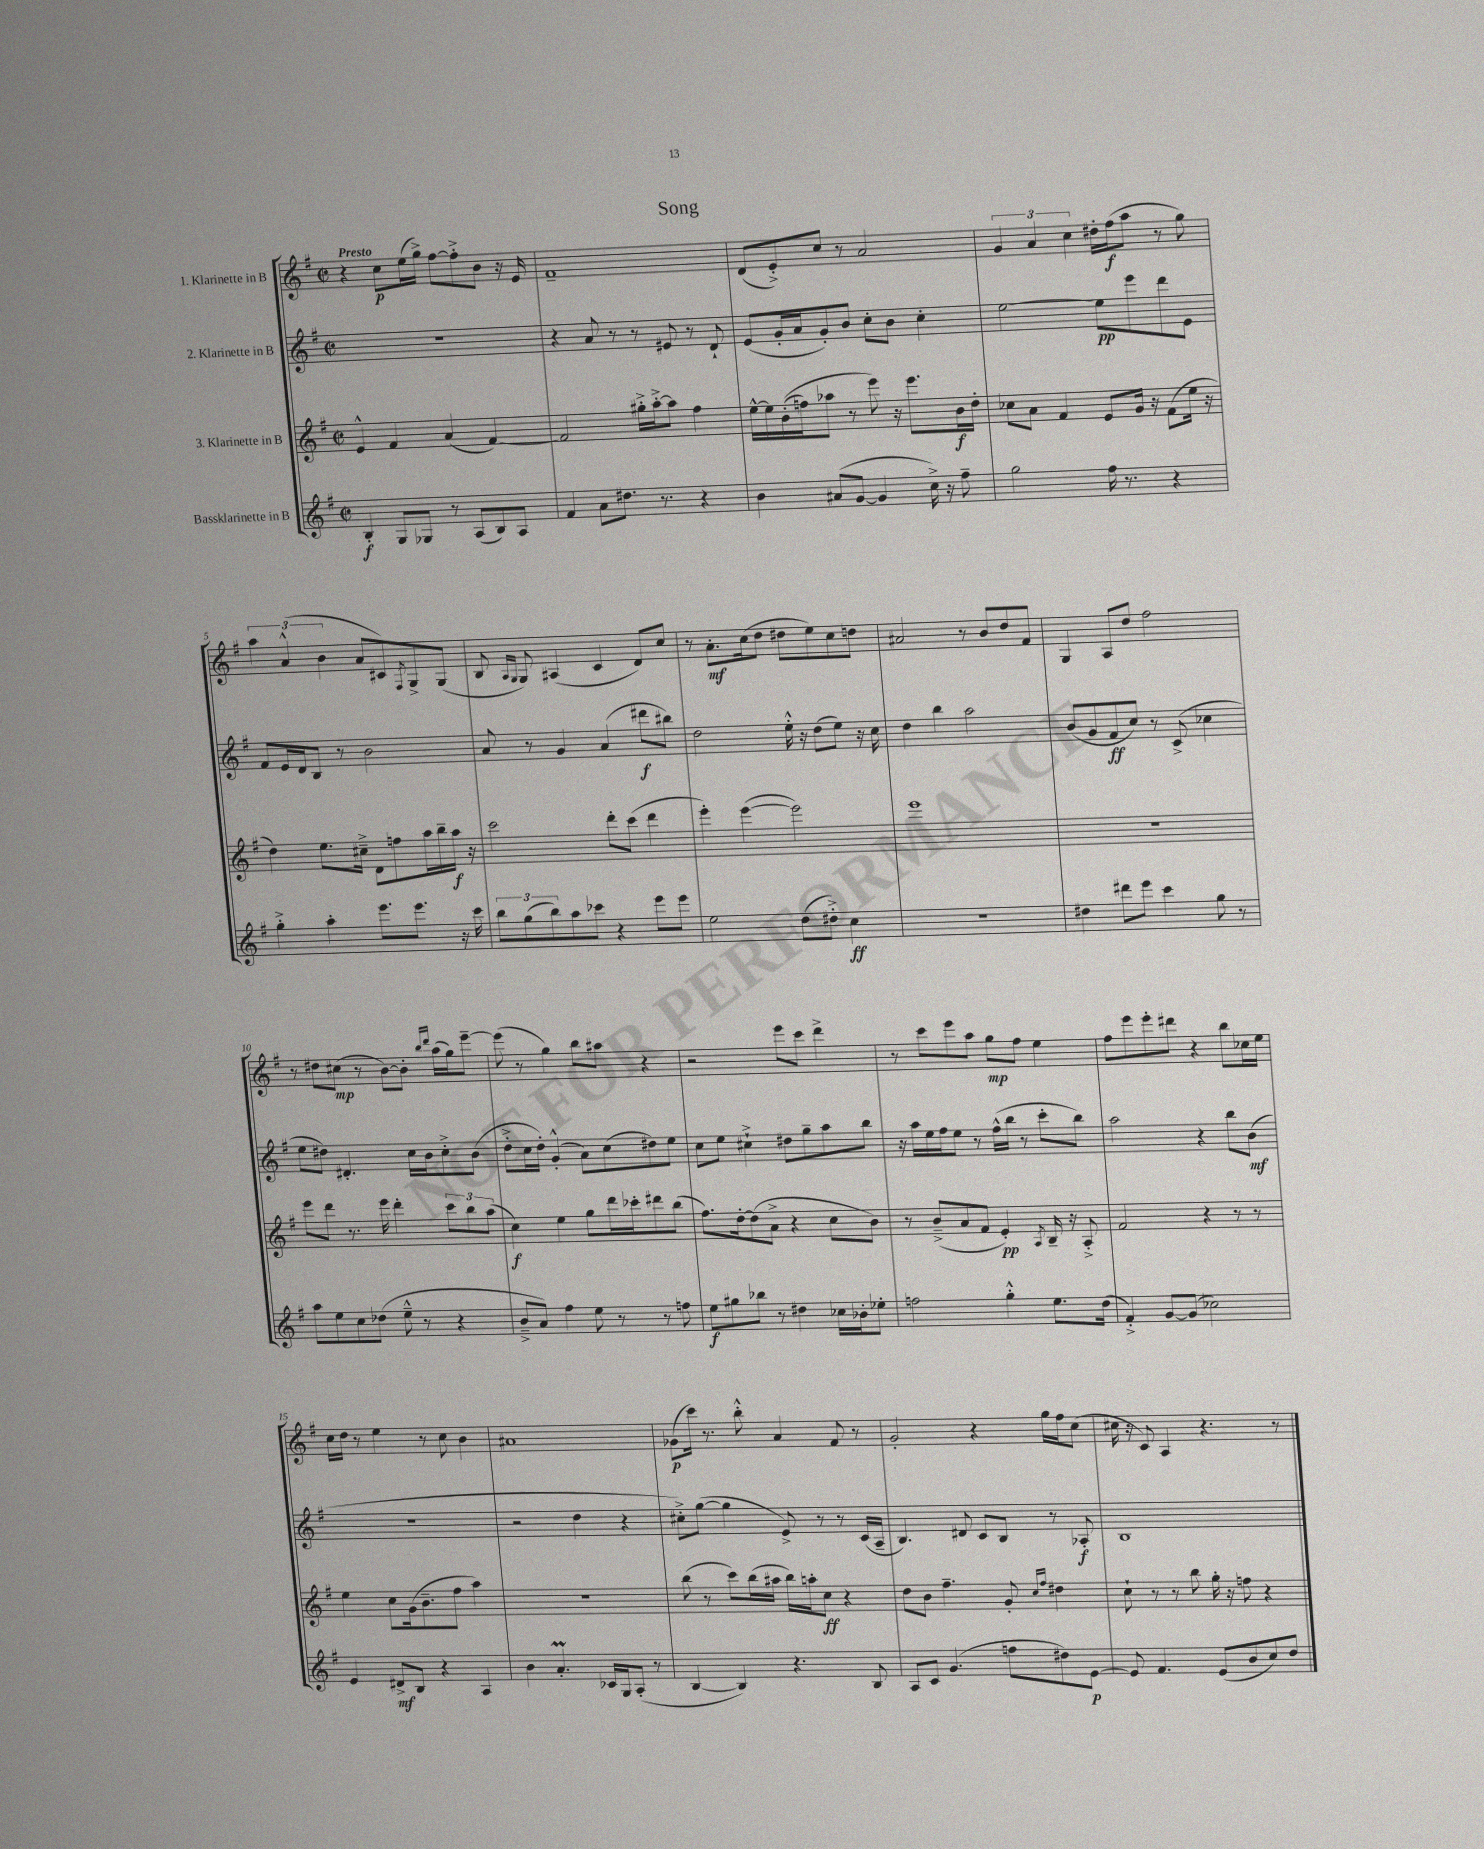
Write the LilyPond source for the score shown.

\header { title = "Song" }
<<
\new StaffGroup <<
\new Staff = "s0" \with { instrumentName = "1. Klarinette in B" } {
    \clef treble \key g \major \defaultTimeSignature \time 2/2 \tempo "Presto"
    r4 c''8\p e''16( g''16->) fis''8~ fis''8-.-> b'8 r16 e'16 |
    fis'1-- |
    d'8( e'8-.->) c''8 r8 a'2 |
    \tuplet 3/2 { g'4 a'4 c''4 } dis''16-. fis''16\f( a''8 r8 g''8) |
    \tuplet 3/2 { a''4 a'4-^( b'4 } a'8 cis'8) \acciaccatura { fis8 } g8-> g8( |
    b8 \grace { a16 g16 } g8) ais4( c'4 d'8) c''8 |
    r8 a'8.-.\mf c''16( d''8 dis''8 e''8) c''8 d''8 |
    ais'2 r8 b'8 d''8 fis'8 |
    g4 a8 d''8 fis''2 |
    r8 dis''8 cis''8\mp( r8 b'8~) b'8-. \grace { b''16 d'''16 } a''16( g''16) e'''8~-- |
    e'''8( r8 g''4) b''8 ais''8 r4 |
    r2 e'''8 c'''8 d'''4-> |
    r8 c'''8 e'''8 a''8 g''8\mp fis''8 e''4 |
    fis''8 e'''8 e'''8-. dis'''8 r4 b''8 ces''16 e''16 |
    c''16 d''16 r8 e''4 r8 c''8 b'4 |
    ais'1 |
    ges'8\p( c'''16) r8. b''8-.-^ a'4 fis'8 r8 |
    g'2-. r4 g''16 fis''16 c''8( |
    cis''16 r16 c'8) a4 r4. r8 \bar "|." |
}
\new Staff = "s1" \with { instrumentName = "2. Klarinette in B" } {
    \clef treble \key g \major \defaultTimeSignature \time 2/2
    r1 |
    r4 a'8 r8 r8 eis'8 r8 d'8-! |
    e'8( g'16-. a'16 g'8-.) b'8 c''8-. b'8 c''4-. |
    e''2~ e''8\pp e'''8 d'''8 e'8 |
    fis'8 e'16 d'16 b8 r8 b'2 |
    a'8 r8 g'4 a'4( dis'''8\f bis''8) |
    d''2 e''16-.-^ r16 d''8( e''8) r16 c''16 |
    d''4 b''4 a''2 |
    b'8( g'8 fis'8\ff c''8) r8 c'8->( ces''4 |
    e''8 dis''8) dis'4.-. c''16 b'16 c''8-.-> b'8( |
    d''8-.-> c''16 d''16-.) g'4-.-^( a'8) c''8( dis''8) e''8 |
    c''8 e''8 cis''4-!-> dis''8 g''8-- a''8 b''8 |
    r16 a''16 e''16 fis''16 e''8 r8 fis''16-^( b''16 r8 c'''8-. b''8) |
    a''2 r4 b''8 b'8\mf( |
    R1 |
    r2 d''4 r4 |
    cis''8-.->) g''8~( g''4 e'8->) r8 r8 c'16( a16-- |
    b4.) dis'8 c'8 b8 r8 aes8-.\f |
    b1 \bar "|." |
}
\new Staff = "s2" \with { instrumentName = "3. Klarinette in B" } {
    \clef treble \key g \major \defaultTimeSignature \time 2/2
    e'4-^ fis'4 a'4( fis'4~) |
    fis'2 gis''16-.-> a''16~-.-> a''8 fis''4 |
    e''16~-^ e''16 b'16-.(\( f''16) aes''8 r8 e'''8\) r16 e'''8. b'16\f d''16-. |
    ces''8 a'8 fis'4 e'8 g'16 r16 fis'8( e''16 r16 |
    d''4) e''8. cis''16---> d'8 f''8 a''16 b''16-- a''16\f r16 |
    c'''2 d'''8-. c'''8( d'''4 |
    e'''4-.) e'''4~( e'''2) |
    e'''1 |
    r1 |
    e'''8 d'''8 r8. e'''16 d'''4-. \tuplet 3/2 { c'''8 b''8 a''8( } |
    c''4\f) e''4 g''8 d'''16 ces'''16-. dis'''8 b''8( |
    fis''8.) d''16~-. d''8( a'8-> r4 c''8 b'8) |
    r8 b'8--->( a'8 fis'8 e'4-.\pp) \acciaccatura { a8 } b16-- r16 a8-.-> |
    fis'2 r4 r8 r8 |
    e''4 c''8 g'16( b'8.-- fis''8 a''4) |
    R1 |
    b''8( r8 c'''8) b''16( ais''16 b''16) a''16-. c''8\ff r4 |
    d''8 b'8 fis''4.-- g'8-. \grace { c''16 fis''16 } dis''4 |
    c''8-! r8 r8 b''8 g''16-. r16 f''8 r4 \bar "|." |
}
\new Staff = "s3" \with { instrumentName = "Bassklarinette in B" } {
    \clef treble \key g \major \defaultTimeSignature \time 2/2
    b4-.\f g8 ges8 r8 a8( b8) a8 |
    fis'4 a'8 dis''8. r8. r4 |
    b'4 ais'8( g'8~ g'4 c''16->) r16 fis''8-- |
    g''2 fis''16 r8. r4 |
    g''4-.-> a''4-. e'''8. e'''8. r16 c'''16 |
    \tuplet 3/2 { b''8 g''8( b''8) } a''8 ces'''8 r4 e'''8 e'''8 |
    e''2 d''8( dis''8-.->) c''4\ff |
    r1 |
    dis''4 dis'''8 e'''8 c'''4 g''8 r8 |
    a''8 e''8 c''8 des''8( e''8---^ r8 r4 |
    b'8---> a'8) fis''4 e''8 r8 r8 f''8 |
    e''8\f gis''8 bes''8 r8 dis''4 ces''16 bes'16-. ees''8-. |
    f''2 g''4-.-^ e''8. d''16( |
    fis'4-.->) g'8~ g'8( ces''2) |
    e'4 dis'8->\mf b8 r4 a4 |
    b'4 a'4.-.\prall ces'16 g16 a8-.( r8 |
    b4~ b4) r4. b8 |
    a8 c'8 g'4.( f''8 dis''8) e'8~\p |
    e'8 fis'4. e'8( b'8 c''8) d''8 \bar "|." |
}
>>
>>
